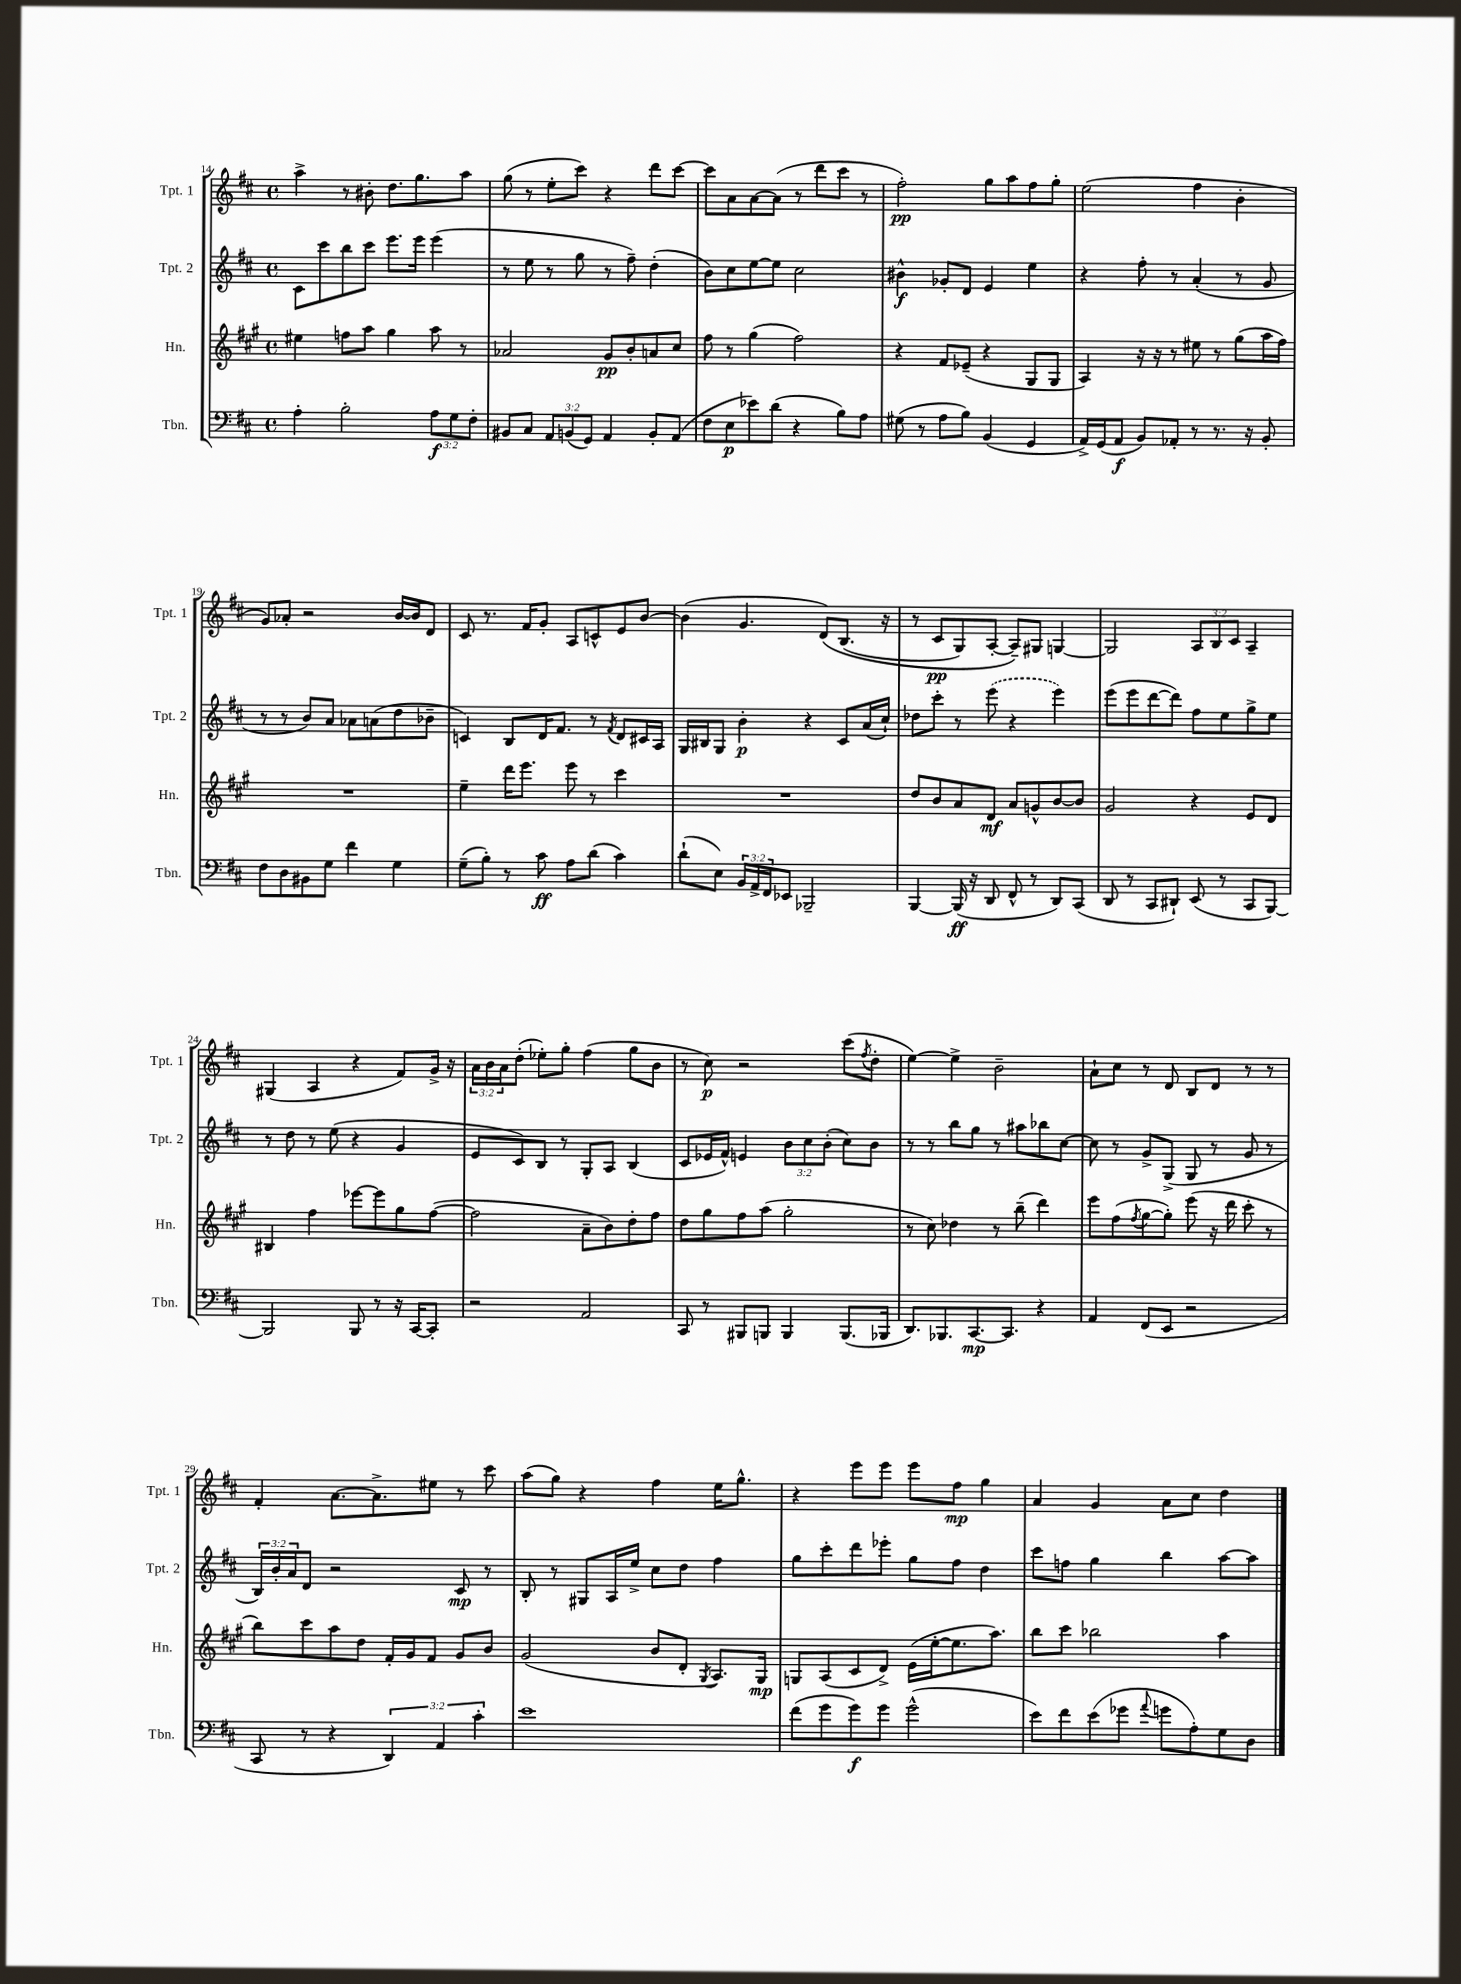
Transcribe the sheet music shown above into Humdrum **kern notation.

**kern	**dynam	**kern	**dynam	**kern	**dynam	**kern	**dynam
*part4	*part4	*part3	*part3	*part2	*part2	*part1	*part1
*staff4	*staff4	*staff3	*staff3	*staff2	*staff2	*staff1	*staff1
*I"Tbn.	*	*I"Hn.	*	*I"Tpt. 2	*	*I"Tpt. 1	*
*I'Tbn.	*	*I'Hn.	*	*I'Tpt. 2	*	*I'Tpt. 1	*
*clefF4	*	*clefG2	*	*clefG2	*	*clefG2	*
*k[f#c#]	*	*k[f#c#g#]	*	*k[f#c#]	*	*k[f#c#]	*
*M4/4	*	*M4/4	*	*M4/4	*	*M4/4	*
*met(c)	*	*met(c)	*	*met(c)	*	*met(c)	*
=14	=14	=14	=14	=14	=14	=14	=14
4A'\	.	4ee#X\	.	8c#\L	.	4aa^\	.
.	.	.	.	8ccc#\	.	.	.
2B'\	.	8ffn\L	.	8bb\	.	8r	.
.	.	8aa\J	.	8ccc#\J	.	8b#X'\	.
.	.	4gg#\	.	8.eee\L	.	8.dd\L	.
.	.	.	.	16eee\Jk	.	8.gg\	.
12A\L	f	8aa\	.	(4eee\	.	.	.
12G\	.	.	.	.	.	.	.
.	.	8r	.	.	.	8aa\J	.
12F#'\J	.	.	.	.	.	.	.
=15	=15	=15	=15	=15	=15	=15	=15
8BB#X/L	.	2a-X/	.	8r	.	(8gg\	.
8C#/J	.	.	.	8ee\	.	8r	.
12AA/L	.	.	.	8r	.	8ee'\L	.
(12BBn/	.	.	.	.	.	.	.
.	.	.	.	8gg\	.	8ccc#\J)	.
12GG/J)	.	.	.	.	.	.	.
4AA/	.	8g#/L	pp	8r	.	4r	.
.	.	8b'/	.	8ff#~\)	.	.	.
8BB'/L	.	8an/	.	(4dd'\	.	8ddd\L	.
(8AA/J	.	8cc#/J	.	.	.	[8ccc#\J	.
=16	=16	=16	=16	=16	=16	=16	=16
8F#\L	.	8ff#\	.	8b\L)	.	8ccc#\L]	.
8E\	p	8r	.	8cc#\	.	8a\	.
8e-X\)	.	(4gg#\	.	[8ee\	.	[8a\	.
(8d\J	.	.	.	8ee\J]	.	(8a\J]	.
4r	.	2ff#\)	.	2cc#\	.	8r	.
.	.	.	.	.	.	8ddd\L	.
8B\L)	.	.	.	.	.	8ccc#\J	.
8A\J	.	.	.	.	.	8r	.
=17	=17	=17	=17	=17	=17	=17	=17
(8G#X\	.	4r	.	4b#X^^\	f	2ff#'\)	pp
8r	.	.	.	.	.	.	.
8A\L	.	8f#/L	.	8g-X'/L	.	.	.
8B\J)	.	(8e-X~/J	.	8d/J	.	.	.
(4BB/	.	4r	.	4e/	.	8gg\L	.
.	.	.	.	.	.	8aa\	.
4GG/	.	8G#/L	.	4ee\	.	8ff#\	.
.	.	8G#/J	.	.	.	8gg'\J	.
=18	=18	=18	=18	=18	=18	=18	=18
16AA^/LL)	.	4A/)	.	4r	.	(2ee\	.
(16GG/J	.	.	.	.	.	.	.
8AA/J	f	.	.	.	.	.	.
8BB/L)	.	16r	.	8ff#'\	.	.	.
.	.	16r	.	.	.	.	.
8AA-X'/J	.	8r	.	8r	.	.	.
8r	.	8ee#X\	.	(4a'/	.	4ff#\	.
8.r	.	8r	.	.	.	.	.
.	.	(8gg#\L	.	8r	.	4b'\	.
16r	.	.	.	.	.	.	.
8BB'/	.	16aa\L	.	8g/	.	.	.
.	.	16ff#\JJ)	.	.	.	.	.
!!LO:LB:g=z
=19	=19	=19	=19	=19	=19	=19	=19
8F#\L	.	1r	.	8r	.	8g/L)	.
8D\	.	.	.	8r	.	8a-X'/J	.
8BB#X\	.	.	.	8b/L)	.	2r	.
8G\J	.	.	.	8a/J	.	.	.
4f#\	.	.	.	8a-X\L	.	.	.
.	.	.	.	(8an\	.	.	.
4G\	.	.	.	8dd\	.	[16b/LL	.
.	.	.	.	.	.	16b/J]	.
.	.	.	.	8b-X~\J	.	8d/J	.
=20	=20	=20	=20	=20	=20	=20	=20
(8G~\L	.	4ee~\	.	4cn/)	.	8c#/	.
8B'\J)	.	.	.	.	.	8.r	.
8r	.	16ddd\KL	.	8B/L	.	.	.
.	.	8.eee\J	.	.	.	16f#/KL	.
8c#\	ff	.	.	16d/K	.	8g'/J	.
.	.	.	.	8.f#/J	.	.	.
8A\L	.	8eee\	.	.	.	8A/L	.
(8d\J	.	8r	.	8r	.	8cn^^/	.
.	.	.	.	8qf#/	.	.	.
4c#\)	.	4ccc#\	.	8d/L	.	8e/	.
.	.	.	.	16c#X/L	.	[8b/J	.
.	.	.	.	16A/JJ	.	.	.
=21	=21	=21	=21	=21	=21	=21	=21
(8d`\L	.	1r	.	16G/LL	.	(4b\]	.
.	.	.	.	16B#X/J	.	.	.
8E\J)	.	.	.	8G/J	.	.	.
24BB/LL	.	.	.	4b'\	p	4.g/	.
24AA^/	.	.	.	.	.	.	.
24FF#/J	.	.	.	.	.	.	.
8EE-X/J	.	.	.	.	.	.	.
2BBB-X~/	.	.	.	4r	.	.	.
.	.	.	.	.	.	(8d/L)	.
.	.	.	.	8c#/L	.	(8.B/J	.
.	.	.	.	(16a/L	.	.	.
.	.	.	.	16cc#`/JJ)	.	16r	.
=22	=22	=22	=22	=22	=22	=22	=22
[4BBB/	.	8dd/L	.	8dd-X\L	.	8r	.
.	.	8b/	.	8ccc#'\J	.	8c#/L	pp
(16BBB/]	ff	8a/	.	8r	.	8G/)	.
16r	.	.	.	.	.	.	.
8DD/	.	8d/J	mf	(8eee\	.	[8A'/J	.
8FF#^^/	.	8a/L	.	4r	.	8A~/L])	.
8r	.	8gn^^/	.	.	.	8G#X/J	.
8DD/L)	.	[8b/	.	4eee\)	.	[4Gn/	.
(8CC#/J	.	8b/J]	.	.	.	.	.
=23	=23	=23	=23	=23	=23	=23	=23
8DD/	.	2g#/	.	(8eee\L	.	2G/]	.
8r	.	.	.	8eee\	.	.	.
8CC#/L	.	.	.	[8ddd\	.	.	.
8DD#X`/J)	.	.	.	8ddd\J])	.	.	.
(8EE/	.	4r	.	8ff#\L	.	12A/L	.
.	.	.	.	.	.	12B/	.
8r	.	.	.	8ee\	.	.	.
.	.	.	.	.	.	12c#/J	.
8CC#/L	.	8e/L	.	8gg^\	.	4A~/	.
[8BBB/J)	.	8d/J	.	8ee\J	.	.	.
!!LO:LB:g=z
=24	=24	=24	=24	=24	=24	=24	=24
2BBB/]	.	4B#X/	.	8r	.	(4G#X/	.
.	.	.	.	8dd\	.	.	.
.	.	4ff#\	.	8r	.	4A/	.
.	.	.	.	(8ee\	.	.	.
8BBB/	.	[8eee-X\L	.	4r	.	4r	.
8r	.	8eee-\]	.	.	.	.	.
16r	.	8gg#\	.	4g/	.	8f#/L)	.
[16CC#/KL	.	.	.	.	.	.	.
8CC#'/J]	.	([8ff#\J	.	.	.	16g^/Jk	.
.	.	.	.	.	.	16r	.
=25	=25	=25	=25	=25	=25	=25	=25
2r	.	2ff#\]	.	8e/L	.	24a\LL	.
.	.	.	.	.	.	24b\	.
.	.	.	.	.	.	24a\J	.
.	.	.	.	8c#/)	.	(8dd'\J	.
.	.	.	.	8B/J	.	8ee-X'\L)	.
.	.	.	.	8r	.	8gg'\J	.
2AA/	.	8a~\L	.	8G'/L	.	(4ff#\	.
.	.	8b\)	.	8A/J	.	.	.
.	.	8dd'\	.	(4B/	.	8gg\L	.
.	.	8ff#\J	.	.	.	8b\J	.
=26	=26	=26	=26	=26	=26	=26	=26
8CC#/	.	8dd\L	.	8c#/L	.	8r	.
8r	.	8gg#\	.	16e-X/L	.	8cc#\)	p
.	.	.	.	16f#^^/JJ)	.	.	.
8BBB#X/L	.	8ff#\	.	4en/	.	2r	.
8BBBn/J	.	(8aa\J	.	.	.	.	.
4BBB/	.	2gg#'\	.	12b\L	.	.	.
.	.	.	.	12cc#\	.	.	.
.	.	.	.	(12b'\J	.	.	.
(8.BBB/L	.	.	.	8cc#\L)	.	(8ccc#\L	.
.	.	.	.	.	.	8qff#/	.
.	.	.	.	8b\J	.	8dd'\J	.
16BBB-X/Jk	.	.	.	.	.	.	.
=27	=27	=27	=27	=27	=27	=27	=27
8.DD/L)	.	8r	.	8r	.	[4ee\)	.
.	.	8cc#\)	.	8r	.	.	.
8.BBB-X/	.	.	.	.	.	.	.
.	.	4dd-X\	.	8bb\L	.	4ee^\]	.
[8.CC#/	mp	.	.	8gg\J	.	.	.
.	.	8r	.	8r	.	2b~\	.
8.CC#/J]	.	.	.	.	.	.	.
.	.	(8bb~\	.	8aa#X\L	.	.	.
4r	.	4ddd\)	.	8bb-X\	.	.	.
.	.	.	.	[8cc#\J	.	.	.
=28	=28	=28	=28	=28	=28	=28	=28
4AA/	.	8eee\L	.	8cc#\]	.	8a`\L	.
.	.	(8ff#\	.	8r	.	8cc#\J	.
.	.	8qff#/	.	.	.	.	.
(8FF#/L	.	[8gg#\	.	8g^/L	.	8r	.
8EE/J	.	8gg#'\J])	.	(8G^/J	.	8d/	.
2r	.	(8eee\	.	8G/	.	8B/L	.
.	.	16r	.	8r	.	8d/J	.
.	.	16ddd\	.	.	.	.	.
.	.	8ccc#'\	.	8g/	.	8r	.
.	.	8r	.	8r	.	8r	.
!!LO:LB:g=z
=29	=29	=29	=29	=29	=29	=29	=29
8CC#/	.	8bb\L)	.	24B/LL)	.	4f#'/	.
.	.	.	.	24b'/	.	.	.
.	.	.	.	24a/J	.	.	.
8r	.	8ccc#\	.	8d/J	.	.	.
4r	.	8aa\	.	2r	.	[8.a\L	.
.	.	8dd\J	.	.	.	.	.
.	.	.	.	.	.	8.a^\]	.
6DD/)	.	16f#'/LL	.	.	.	.	.
.	.	16g#/J	.	.	.	.	.
.	.	8f#/J	.	.	.	8ee#X\J	.
6AA/	.	.	.	.	.	.	.
.	.	8g#/L	.	8c#/	mp	8r	.
6c#'\	.	.	.	.	.	.	.
.	.	8b/J	.	8r	.	8ccc#\	.
=30	=30	=30	=30	=30	=30	=30	=30
1e	.	(2g#/	.	8B'/	.	(8aa\L	.
.	.	.	.	8r	.	8gg\J)	.
.	.	.	.	8G#X/L	.	4r	.
.	.	.	.	16A/L	.	.	.
.	.	.	.	16ee^/JJ	.	.	.
.	.	8b/L	.	8cc#\L	.	4ff#\	.
.	.	8d'/J	.	8dd\J	.	.	.
.	.	8qG#/	.	.	.	.	.
.	.	8.A/L)	.	4ff#\	.	16ee\KL	.
.	.	.	.	.	.	8.gg^^\J	.
.	.	16G#/Jk	mp	.	.	.	.
=31	=31	=31	=31	=31	=31	=31	=31
(8f#\L	.	8Gn/L	.	8gg\L	.	4r	.
8g\	.	(8A/	.	8ccc#'\	.	.	.
8g\)	f	8c#/	.	8ddd\	.	8eee\L	.
8g\J	.	8d^/J)	.	8eee-X'\J	.	8eee\J	.
(2g^^\	.	(16e\LL	.	8gg\L	.	8eee\L	.
.	.	[16ee'\J	.	.	.	.	.
.	.	8.ee\]	.	8ff#\J	.	8ff#\J	mp
.	.	.	.	4dd\	.	4gg\	.
.	.	8.aa\J)	.	.	.	.	.
=32	=32	=32	=32	=32	=32	=32	=32
8e\L)	.	8bb\L	.	8ccc#\L	.	4a/	.
8f#\	.	8ccc#\J	.	8ffn\J	.	.	.
(8e\	.	2bb-X\	.	4gg\	.	4g/	.
8g-X\J	.	.	.	.	.	.	.
8qqa/	.	.	.	.	.	.	.
8gn\L	.	.	.	4bb\	.	8a\L	.
8A'\)	.	.	.	.	.	8cc#\J	.
8G\	.	4aa\	.	[8aa\L	.	4dd\	.
8D\J	.	.	.	8aa\J]	.	.	.
==	==	==	==	==	==	==	==
*-	*-	*-	*-	*-	*-	*-	*-
